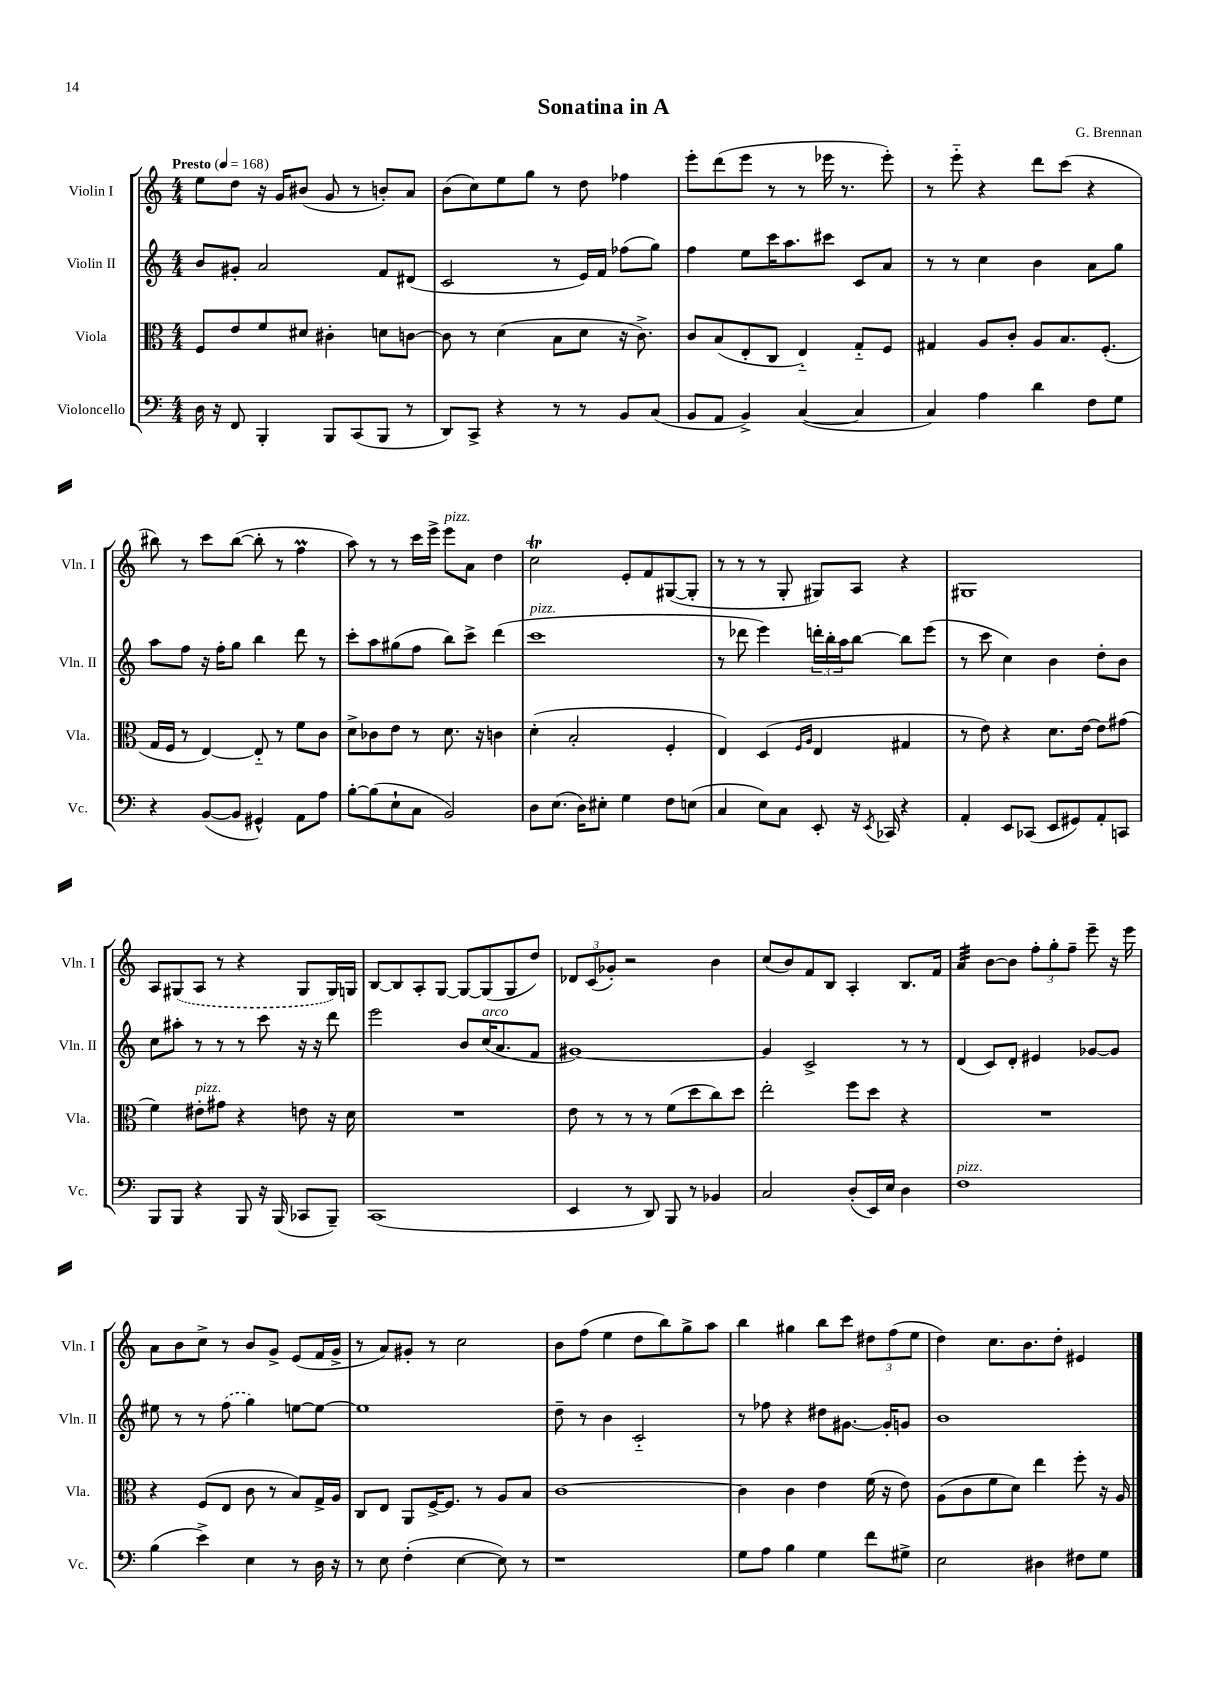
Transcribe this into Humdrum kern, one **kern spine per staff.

**kern	**kern	**kern	**kern
*part4	*part3	*part2	*part1
*staff4	*staff3	*staff2	*staff1
*I"Violoncello	*I"Viola	*I"Violin II	*I"Violin I
*I'Vc.	*I'Vla.	*I'Vln. II	*I'Vln. I
*clefF4	*clefC3	*clefG2	*clefG2
*k[]	*k[]	*k[]	*k[]
*M4/4	*M4/4	*M4/4	*M4/4
*MM168	*MM168	*MM168	*MM168
=1	=1	=1	=1
!	!	!	!LO:TX:a:B:t=Presto
16D\	8F/L	8b/L	8ee\L
16r	.	.	.
8FF/	8e/	8g#X'/J	8dd\J
4BBB'/	8f/	2a/	16r
.	.	.	16g/KL
.	8d#X/J	.	(8b#X/J
8BBB/L	4c#X'\	.	8g/
(8CC/	.	.	8r
8BBB/J	8dn\L	8f/L	8bn'/L)
8r	[8cn\J	(8d#X/J	8a/J
=2	=2	=2	=2
8DD/L)	8c\]	2c/	(8b\L
8CC^/J	8r	.	8cc\)
4r	(4d\	.	8ee\
.	.	.	8gg\J
8r	8B\L	8r	8r
8r	8d\J	16e/LL)	8dd\
.	.	16f/JJ	.
8BB/L	16r	(8ff-X\L	4ff-X\
.	8.c^\)	.	.
(8C/J	.	8gg\J)	.
=3	=3	=3	=3
8BB/L	8c/L	4ff\	8eee'\L
8AA/J	(8B/	.	(8ddd\
4BB^/)	8E'/	8ee\L	8eee\J
.	8C/J	16ccc\K	8r
.	.	8.aa\	.
([4C/	4E/)	.	8r
.	.	8ccc#X\J	16eee-X\
.	.	.	8.r
4C/]	8G/L	8c/L	.
.	8F/J	8a/J	8eee-'\)
=4	=4	=4	=4
4C/)	4G#X/	8r	8r
.	.	8r	8eee\
4A\	8A/L	4cc\	4r
.	8c'/J	.	.
4d\	8A/L	4b\	8ddd\L
.	8.B/	.	(8ccc\J
8F\L	.	8a\L	4r
.	(8.F'/J	.	.
8G\J	.	8gg\J	.
!!LO:LB:g=z
=5	=5	=5	=5
4r	16G/LL	8aa\L	8bb#X\)
.	16F/JJ	.	.
.	8r	8ff\J	8r
([8BB/L	[4E/)	16r	8ccc\L
.	.	16ff'\KL	.
8BB/J]	.	8gg\J	([8bb#\J
4GG#X^^/)	8E/]	4bb\	8bb#'\]
.	8r	.	8r
8AA\L	8f\L	8ddd\	4ffM\
8A\J	8c\J	8r	.
=6	=6	=6	=6
[8B'\L	8d^\L	8ccc'\L	8aa\)
(8B\]	8c-X\	8aa\	8r
8E`\	8e\J	(8gg#X\	8r
8C\J	8r	8ff\J	16ccc\LL
.	.	.	16eee^\JJ
!	!	!	!LO:TX:a:i:t=pizz.
2BB/)	8.d\	8bb\L)	8eee\L
.	.	8ccc^\J	8a\J
.	16r	.	.
.	4cn\	(4ddd\	4dd\
=7	=7	=7	=7
!	!	!LO:TX:a:i:t=pizz.	!
8D\L	(4d'\	1ccc	2ccT\
(8.E\J	.	.	.
.	2B'/	.	.
16D\KL)	.	.	.
8E#X'\J	.	.	.
4G\	.	.	8e'/L
.	.	.	8f/
8F\L	4F'/	.	([8G#X/
(8En\J	.	.	8G#'/J]
=8	=8	=8	=8
4C/	4E/)	8r	8r
.	.	8ddd-X\	8r
8E\L)	(4D/	4eee\)	8r
8C\J	.	.	8G'/
.	16qqF/LL	.	.
.	16qqA/JJ	.	.
8EE'/	4E/	24dddn'\LL	8G#X/L)
.	.	24bb'\	.
.	.	24aa\J	.
16r	.	[8bb\J	8A/J
8qEE/	.	.	.
16CC-X/	.	.	.
4r	4G#X/	8bb\L]	4r
.	.	(8eee\J	.
=9	=9	=9	=9
4AA'/	8r	8r	1G#X
.	8e\)	8ccc\	.
8EE/L	4r	4cc\)	.
(8CC-X/J	.	.	.
8EE/L	8.d\L	4b\	.
8GG#X/)	.	.	.
.	[16e\Jk	.	.
8AA'/	8e\L]	8dd'\L	.
8CCn/J	(8g#X\J	8b\J	.
!!LO:LB:g=z
=10	=10	=10	=10
8BBB/L	4f\)	8cc\L	8A/L
8BBB/J	.	8aa#X'\J	(8G#X/
!	!LO:TX:a:i:t=pizz.	!	!
4r	8e#X'\L	8r	8A/J
.	8g#X\J	8r	8r
8BBB/	4r	8r	4r
16r	.	8ccc\	.
(16BBB/	.	.	.
8CC-X/L	8en\	16r	8G#/L
.	.	16r	.
8BBB~/J)	16r	8ddd\	16G#/L)
.	16d\	.	16Gn/JJ
=11	=11	=11	=11
(1CC	1r	2eee\	[8B/L
.	.	.	8B/]
.	.	.	8A'/
.	.	.	[8G/J
.	.	8b/L	8G/L_
!	!	!LO:TX:a:i:t=arco	!
.	.	(16cc/K	(8G/]
.	.	8.a/	.
.	.	.	8G/
.	.	8f/J	8dd/J)
=12	=12	=12	=12
4EE/	8e\	[1g#X)	12d-X/L
.	.	.	(12c/
.	8r	.	.
.	.	.	12g-X'/J)
8r	8r	.	2r
8DD/)	8r	.	.
8BBB/	(8f\L	.	.
8r	8dd\	.	.
4BB-X/	8cc\)	.	4b\
.	8dd\J	.	.
=13	=13	=13	=13
2C/	2ee'\	4g#/]	(8cc/L
.	.	.	8b/)
.	.	2c^/	8f/
.	.	.	8B/J
(8D'/L	8ff\L	.	4A'/
16EE/L)	8dd\J	.	.
16E/JJ	.	.	.
4D\	4r	8r	8.B/L
.	.	8r	.
.	.	.	16f/Jk
=14	=14	=14	=14
!LO:TX:a:i:t=pizz.	!	!	!
*	*	*	*tremolo
1F	1r	(4d/	32a/LLL
.	.	.	32a/
.	.	.	32a/
.	.	.	32a/
.	.	.	32a/
.	.	.	32a/
.	.	.	32a/
.	.	.	32a/JJJ
*	*	*	*Xtremolo
.	.	8c/L)	[8b\L
.	.	8d'/J	8b\J]
.	.	4e#X/	12ff'\L
.	.	.	12gg'\
.	.	.	12ff~\J
.	.	[8g-X/L	8eee~\
.	.	8g-/J]	16r
.	.	.	16eee\
!!LO:LB:g=z
=15	=15	=15	=15
(4B\	4r	8ee#X\	8a\L
.	.	8r	8b\
4e^\)	(8F/L	8r	8cc^\J
.	8E/J	(8ff\	8r
4E\	8c\	4gg\)	8b/L
.	8r	.	8g^/J
8r	8B/L)	[8een\L	(8e/L
16D\	16G^/L	8ee\J_	16f/L
16r	16A/JJ	.	16g^/JJ
=16	=16	=16	=16
8r	8C/L	1ee]	8r
8E\	8E/J	.	8a/L)
(4F'\	8AA/L	.	8g#X'/J
.	[16F^/K	.	8r
.	8.F/J]	.	.
[4E\	.	.	2cc\
.	8r	.	.
8E\])	8A/L	.	.
8r	8B/J	.	.
=17	=17	=17	=17
1r	[1c	8dd~\	8b\L
.	.	8r	(8ff\J
.	.	4b\	4ee\
.	.	2c/	8dd\L
.	.	.	8bb\)
.	.	.	8gg^\
.	.	.	8aa\J
=18	=18	=18	=18
8G\L	4c\]	8r	4bb\
8A\J	.	8ff-X\	.
4B\	4c\	4r	4gg#X\
4G\	4e\	8dd#X\L	8bb\L
.	.	[8.g#X\J	8ccc\J
8f\L	(16f\	.	12dd#X\L
.	16r	16g#'/KL]	.
.	.	.	(12ff\
8G#X^\J	8e\)	8gn/J	.
.	.	.	12ee\J
=19	=19	=19	=19
2E\	(8A\L	1b	4dd\)
.	8c\	.	.
.	8f\	.	8.cc\L
.	8d\J)	.	.
.	.	.	8.b\
4D#X\	4ee\	.	.
.	.	.	8dd'\J
8F#X\L	8ff'\	.	4e#X/
8G\J	16r	.	.
.	16A/	.	.
==	==	==	==
*-	*-	*-	*-
